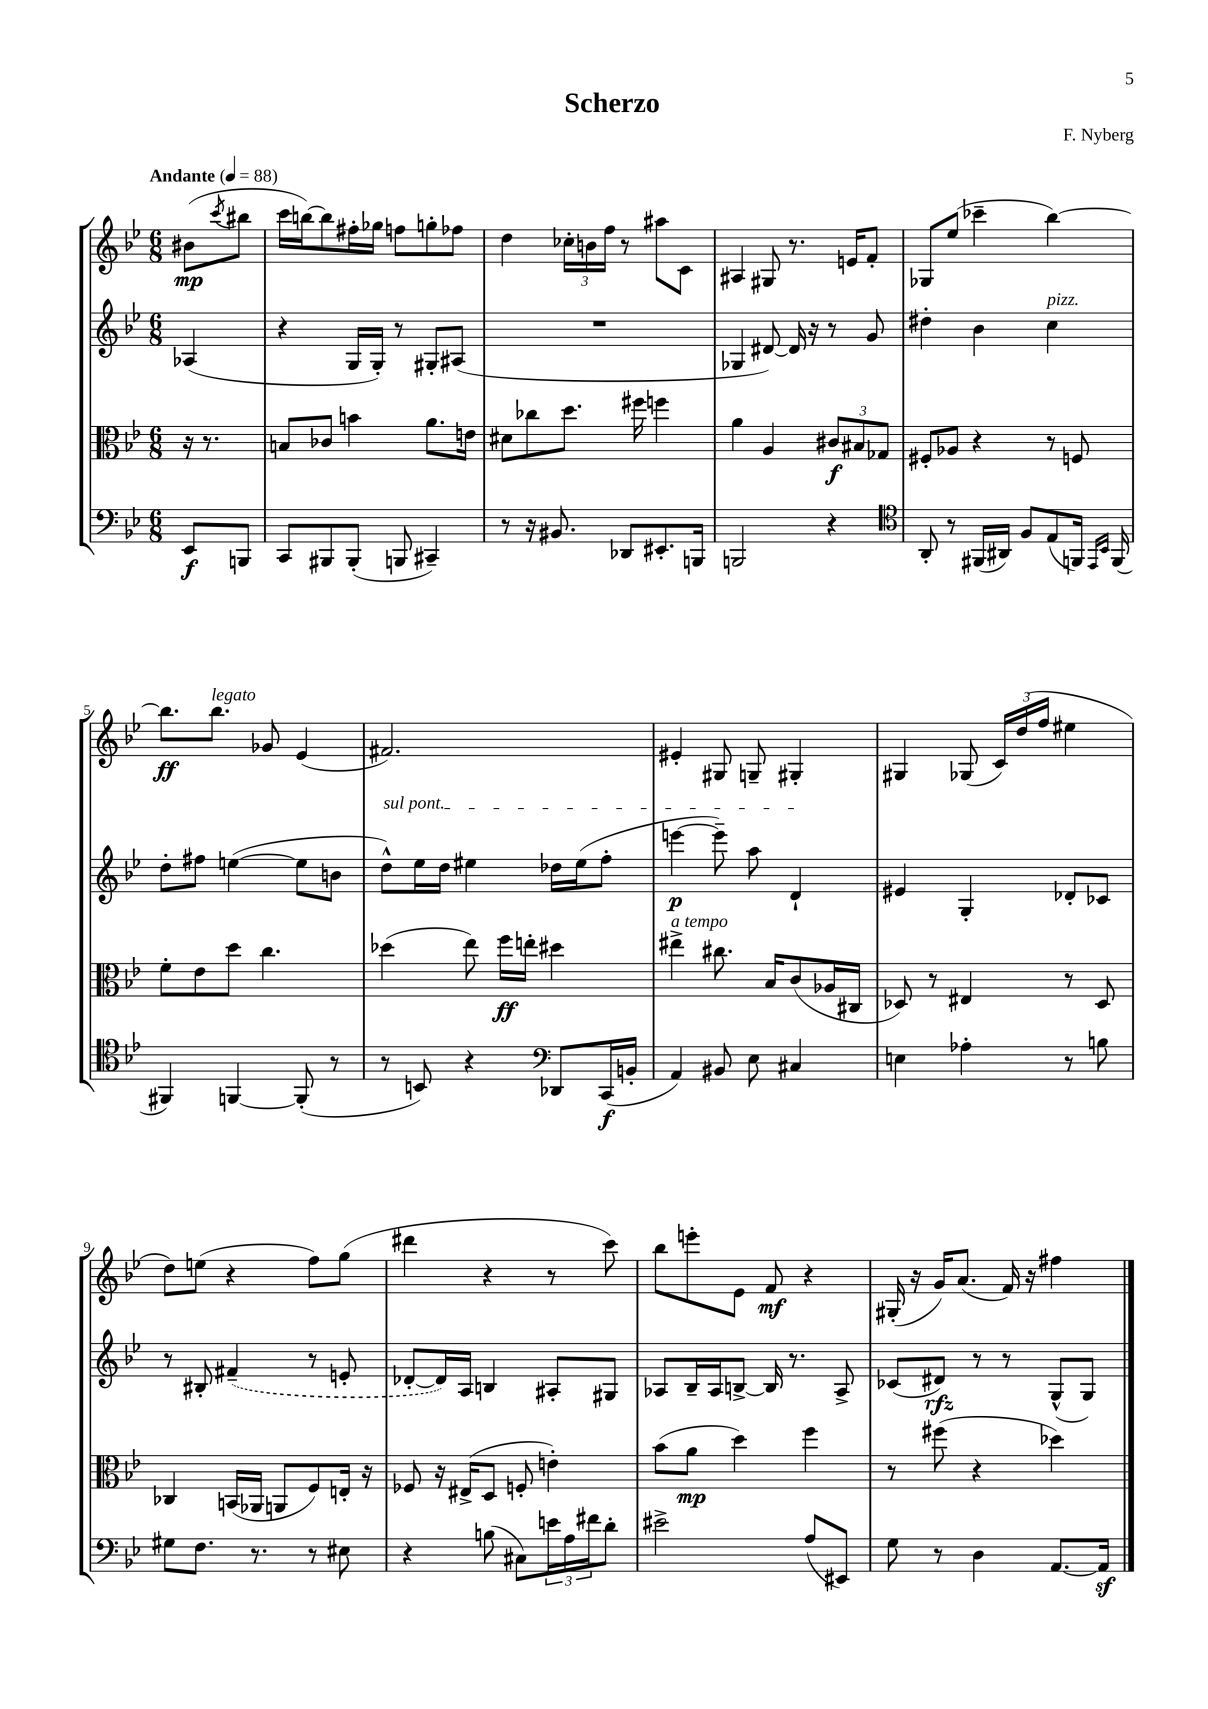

**kern	**kern	**kern	**kern
*staff4	*staff3	*staff2	*staff1
*clefF4	*clefC3	*clefG2	*clefG2
*k[b-e-]	*k[b-e-]	*k[b-e-]	*k[b-e-]
*M6/8	*M6/8	*M6/8	*M6/8
*MM88	*MM88	*MM88	*MM88
8EE-	16r	(4A-	(8b#
.	8.r	.	.
.	.	.	8qccc
8BBB	.	.	8bb#
=	=	=	=
8CC	8B	4r	16ccc
.	.	.	[16bb)
8BBB#	8c-	.	8bb]
(8BBB#'	4b	16G	16ff#'
.	.	16G')	16gg-
8BBB	.	8r	8ff
4CC#~)	8.a	8G#'	8gg'
.	.	(8A#	8ff-
.	16e	.	.
=	=	=	=
8r	8d#	2.r	4dd
16r	8cc-	.	.
8.BB#	.	.	.
.	8.dd	.	24cc-'
.	.	.	24b
.	.	.	24ff
8DD-	.	.	8r
.	16ff#	.	.
8.EE#'	4ff	.	8aa#
.	.	.	8c
16BBB	.	.	.
=	=	=	=
2BBB	4a	4G-	4A#
.	4A	[8d#)	8G#
.	.	16d#]	8.r
.	.	16r	.
4r	12c#	8r	.
.	.	.	16e
.	12B#	.	.
.	.	8g	8f'
.	12G-	.	.
=	=	=	=
*clefC4	*	*	*
8AA'	8F#'	4dd#'	8G-
8r	8A-	.	(8ee-
(16FF#	4r	4b-	4ccc-~
16AA#)	.	.	.
8F	.	.	.
(8E-	8r	4cc	[4bb-)
16FF)	8F	.	.
16qqEE-	.	.	.
16qqBB-	.	.	.
(16FF	.	.	.
=	=	=	=
4FF#)	8f'	8dd'	8.bb-]
.	8e-	8ff#	.
.	.	.	8.bb-
[4FF	8dd	([4ee	.
.	4.cc	.	8g-
(8FF']	.	8ee]	(4e-
8r	.	8b	.
=	=	=	=
8r	(4dd-	8dd^^)	2.f#)
8BB)	.	16ee-	.
.	.	16dd	.
4r	8ee-)	4ee#	.
.	16ff	.	.
.	16ee'	.	.
*clefF4	*	*	*
8DD-	4dd#	16dd-	.
.	.	(16ee#	.
(16CC	.	8ff'	.
16BB'	.	.	.
=	=	=	=
4AA)	4ee#^	[4eee	4e#'
8BB#	8.cc#	8eee~])	8G#
8E-	.	8aa	8G~
.	16B-	.	.
4C#	(8c	4d`	4G#'
.	16A-	.	.
.	16C#	.	.
=	=	=	=
4E	8D-)	4e#	4G#
.	8r	.	.
4A-'	4E#	4G'	(8G-
.	.	.	24c)
.	.	.	(24dd
.	.	.	24ff
8r	8r	8d-'	4ee#
8B	8D-	8c-	.
=	=	=	=
8G#	4C-	8r	8dd)
8.F	.	8B#'	(8ee
.	(16BB	(4f#~	4r
8.r	16AA-	.	.
.	8AA	.	.
8r	8F)	8r	8ff)
8E#	16E'	8e'	(8gg
.	16r	.	.
=	=	=	=
4r	8F-	[8d-'	4ddd#
.	16r	16d-])	.
.	(16E#^	16A	.
(8B	8D	4B	4r
8C#)	8F'	.	.
24e	4e')	8A#'	8r
24A	.	.	.
24f#	.	.	.
8d'	.	8G#	8ccc)
=	=	=	=
2e#^	(8b-	8A-	8bb-
.	8a	16B-~	8eee'
.	.	16A-	.
.	4dd)	[8B^	8e-
.	.	16B]	8f
.	.	8.r	.
(8A	4ff	.	4r
8EE#)	.	8A-^	.
=	=	=	=
8G	8r	(8c-	(16G#'
.	.	.	16r
8r	(8ff#	8d#)	16g)
.	.	.	(8.a
4D	4r	8r	.
.	.	8r	16f)
.	.	.	16r
[8.AA	4dd-)	(8G^^	4ff#
.	.	8G)	.
16AA]	.	.	.
==	==	==	==
*-	*-	*-	*-
